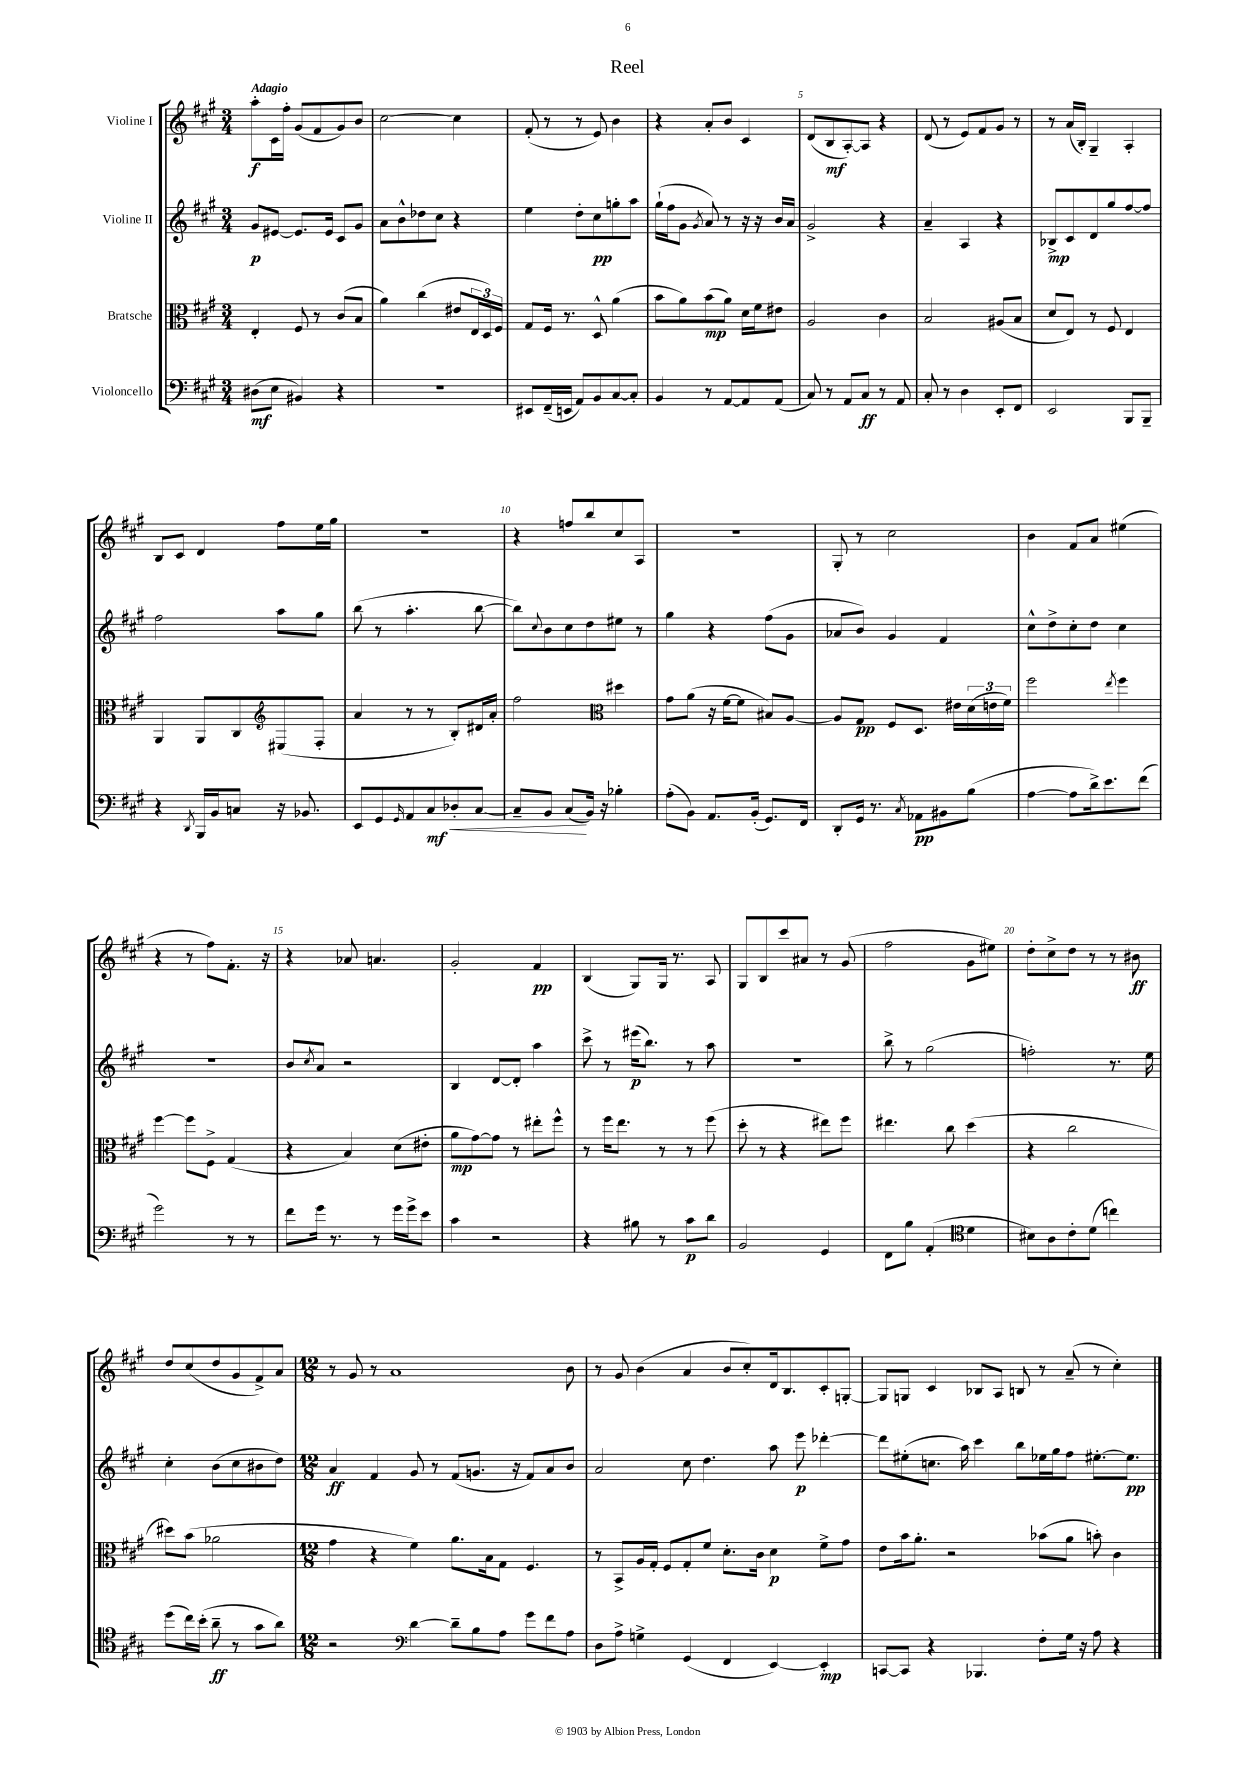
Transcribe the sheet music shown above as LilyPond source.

\header { title = "Reel" }
<<
\new StaffGroup <<
\new Staff = "s0" \with { instrumentName = "Violine I" } {
    \clef treble \key a \major \numericTimeSignature \time 3/4 \tempo "Adagio"
    a''8-.\f cis'16 fis''16-. gis'8( fis'8 gis'8) b'8 |
    cis''2~ cis''4 |
    fis'8-.( r8 r8 e'8) b'4 |
    r4 a'8-. b'8 cis'4 |
    d'8( b8\mf a8~-.) a8 r4 |
    d'8( r8 e'8) fis'8 gis'8 r8 |
    r8 a'16( b16-.) gis4-- a4-. |
    b8 cis'8 d'4 fis''8 e''16 gis''16 |
    r2. |
    r4 f''8 b''8 cis''8 a8 |
    R2. |
    gis8-. r8 cis''2 |
    b'4 fis'8 a'8 eis''4( |
    r4 r8 fis''8) fis'8.-. r16 |
    r4 aes'8 a'4. |
    gis'2-. fis'4\pp |
    b4( gis8) gis16 r8. a8 |
    gis8 b8 cis'''8 ais'8 r8 gis'8( |
    fis''2 gis'8 eis''8) |
    d''8-. cis''8-> d''8 r8 r8 bis'8\ff |
    d''8 cis''8( d''8 gis'8 fis'8->) a'8 |
    \numericTimeSignature \time 12/8 r8 gis'8 r8 a'1 b'8 |
    r8 gis'8 b'4( a'4 b'8 cis''8-.) d'16 b8. cis'8-. g8~-. |
    g8 g8 cis'4 bes8 a8 b8 r8 a'8--( r8 cis''4-.) \bar "|." |
}
\new Staff = "s1" \with { instrumentName = "Violine II" } {
    \clef treble \key a \major \numericTimeSignature \time 3/4
    gis'8\p eis'8~ eis'8. eis'16 cis'8 gis'8 |
    a'8 b'8-^ des''8 cis''8 r4 |
    e''4 d''8-. cis''8\pp g''8-. a''8 |
    gis''16-!( fis''16 gis'8 \acciaccatura { gis'8 } a'8) r8 r16 r16 b'16 a'16 |
    gis'2-> r4 |
    a'4-- a4 r4 |
    bes8->\mp cis'8 d'8 gis''8 fis''8~ fis''8 |
    fis''2 a''8 gis''8 |
    b''8( r8 a''4.-. b''8~ |
    b''8) \appoggiatura { cis''8 } b'8 cis''8 d''8 eis''8 r8 |
    gis''4 r4 fis''8( gis'8 |
    aes'8 b'8) gis'4 fis'4 |
    cis''8-^ d''8-> cis''8-. d''8 cis''4 |
    R2. |
    b'8 \acciaccatura { cis''8 } a'8 r2 |
    b4 d'8~ d'8-. a''4 |
    cis'''8-> r8 eis'''16\p( b''8.) r8 a''8 |
    R2. |
    b''8-> r8 gis''2( |
    f''2-.) r8. e''16 |
    cis''4-. b'8( cis''8 bis'8 d''8) |
    \numericTimeSignature \time 12/8 a'4\ff fis'4 gis'8 r8 fis'8( g'8. r16 fis'8) a'8 b'8 |
    a'2 cis''8 d''4. a''8 e'''8\p des'''4~-. |
    des'''8 eis''8-.( c''8. a''16) cis'''4 b''8 ees''16 gis''16 fis''8 eis''8.~-. eis''8.\pp \bar "|." |
}
\new Staff = "s2" \with { instrumentName = "Bratsche" } {
    \clef alto \key a \major \numericTimeSignature \time 3/4
    e4-. fis8 r8 cis'8( b8 |
    a'4) cis''4( eis'8 \tuplet 3/2 { e16 d16) fis16 } |
    gis8 fis16 r8. d8-^ a'4( |
    b'8 a'8) b'8\mp( a'8) d'16 fis'16 eis'8 |
    a2 cis'4 |
    b2 ais8( b8 |
    d'8 e8) r8 fis8 e4 |
    a,4 a,8 cis8 eis8( fis8-. |
    \clef treble a'4 r8 r8 b8-.) dis'16 a'16-. |
    fis''2 dis''4 |
    \clef alto gis'8 a'8( r16 fis'16~ fis'8 bis8) a8~ |
    a8 gis8\pp fis8 d8. eis'16 \tuplet 3/2 { d'16( e'16 fis'16) } |
    fis''2 \acciaccatura { e''8 } fis''4 |
    fis''4~ fis''8 fis8-> gis4( |
    r4 b4) d'8( eis'8-. |
    a'8\mp gis'8~) gis'8 r8 eis''8-. fis''8-^ |
    r8 fis''16 e''8. r8 r8 fis''8( |
    d''8-. r8 r4 eis''8) fis''8 |
    eis''4. cis''8 d''4( |
    r4 cis''2 |
    dis''8) b'8( aes'2 |
    \numericTimeSignature \time 12/8 gis'4 r4 fis'4) a'8. b16 gis8 fis4. |
    r8 b,8-> a16 gis16-. fis8 gis8-. fis'8 d'8.-. cis'16 d'4\p fis'8-> gis'8 |
    e'8 b'16 a'8.-. r2 bes'8( a'8 b'8-.) cis'4 \bar "|." |
}
\new Staff = "s3" \with { instrumentName = "Violoncello" } {
    \clef bass \key a \major \numericTimeSignature \time 3/4
    dis8\mf( e8 bis,4) r4 |
    R2. |
    eis,8 fis,16--( e,16 a,8) b,8 cis8~ cis8-. |
    b,4 r8 a,8~ a,8 a,8( |
    cis8) r8 a,8 cis8\ff r8 a,8 |
    cis8-. r8 d4 e,8-. fis,8 |
    e,2 b,,8 b,,8-- |
    r4 \acciaccatura { d,8 } b,,16 b,16 c8 r16 bes,8. |
    e,8 gis,8 \grace { gis,16 } a,8 cis8\mf\< des8-. cis8~ |
    cis8-- b,8 cis8\!( b,16) r16 bes4-. |
    a8-.( b,8) a,8. b,16-.( gis,8.) fis,16 |
    d,8-. gis,16 r8. \acciaccatura { cis8 } aes,8\pp bis,8 b8( |
    a4~ a8 d'16->) e'8. fis'8( |
    gis'2) r8 r8 |
    fis'8 gis'16 r8. r8 gis'16 gis'16-> e'8 |
    cis'4 r2 |
    r4 bis8 r8 cis'8\p d'8 |
    b,2 gis,4 |
    fis,8 b8 a,4-.( \clef tenor d'4 |
    bis8) a8 cis'8-. d'8( c''4) |
    d''8( cis''16) b'16-.( a'8--\ff r8 gis'8 a'8) |
    \numericTimeSignature \time 12/8 r2 d'4~ d'8-- b8 a8 gis'8 fis'8 a8 |
    \clef bass d8 a8-> g4-> gis,4( fis,4 e,4~) e,4-.\mp |
    c,8~ c,8 r4 bes,,4. fis8-. gis16 r16 a8 r4 \bar "|." |
}
>>
>>
\layout { \context { \Score \override BarNumber.break-visibility = ##(#f #t #t) barNumberVisibility = #(every-nth-bar-number-visible 5) } }
